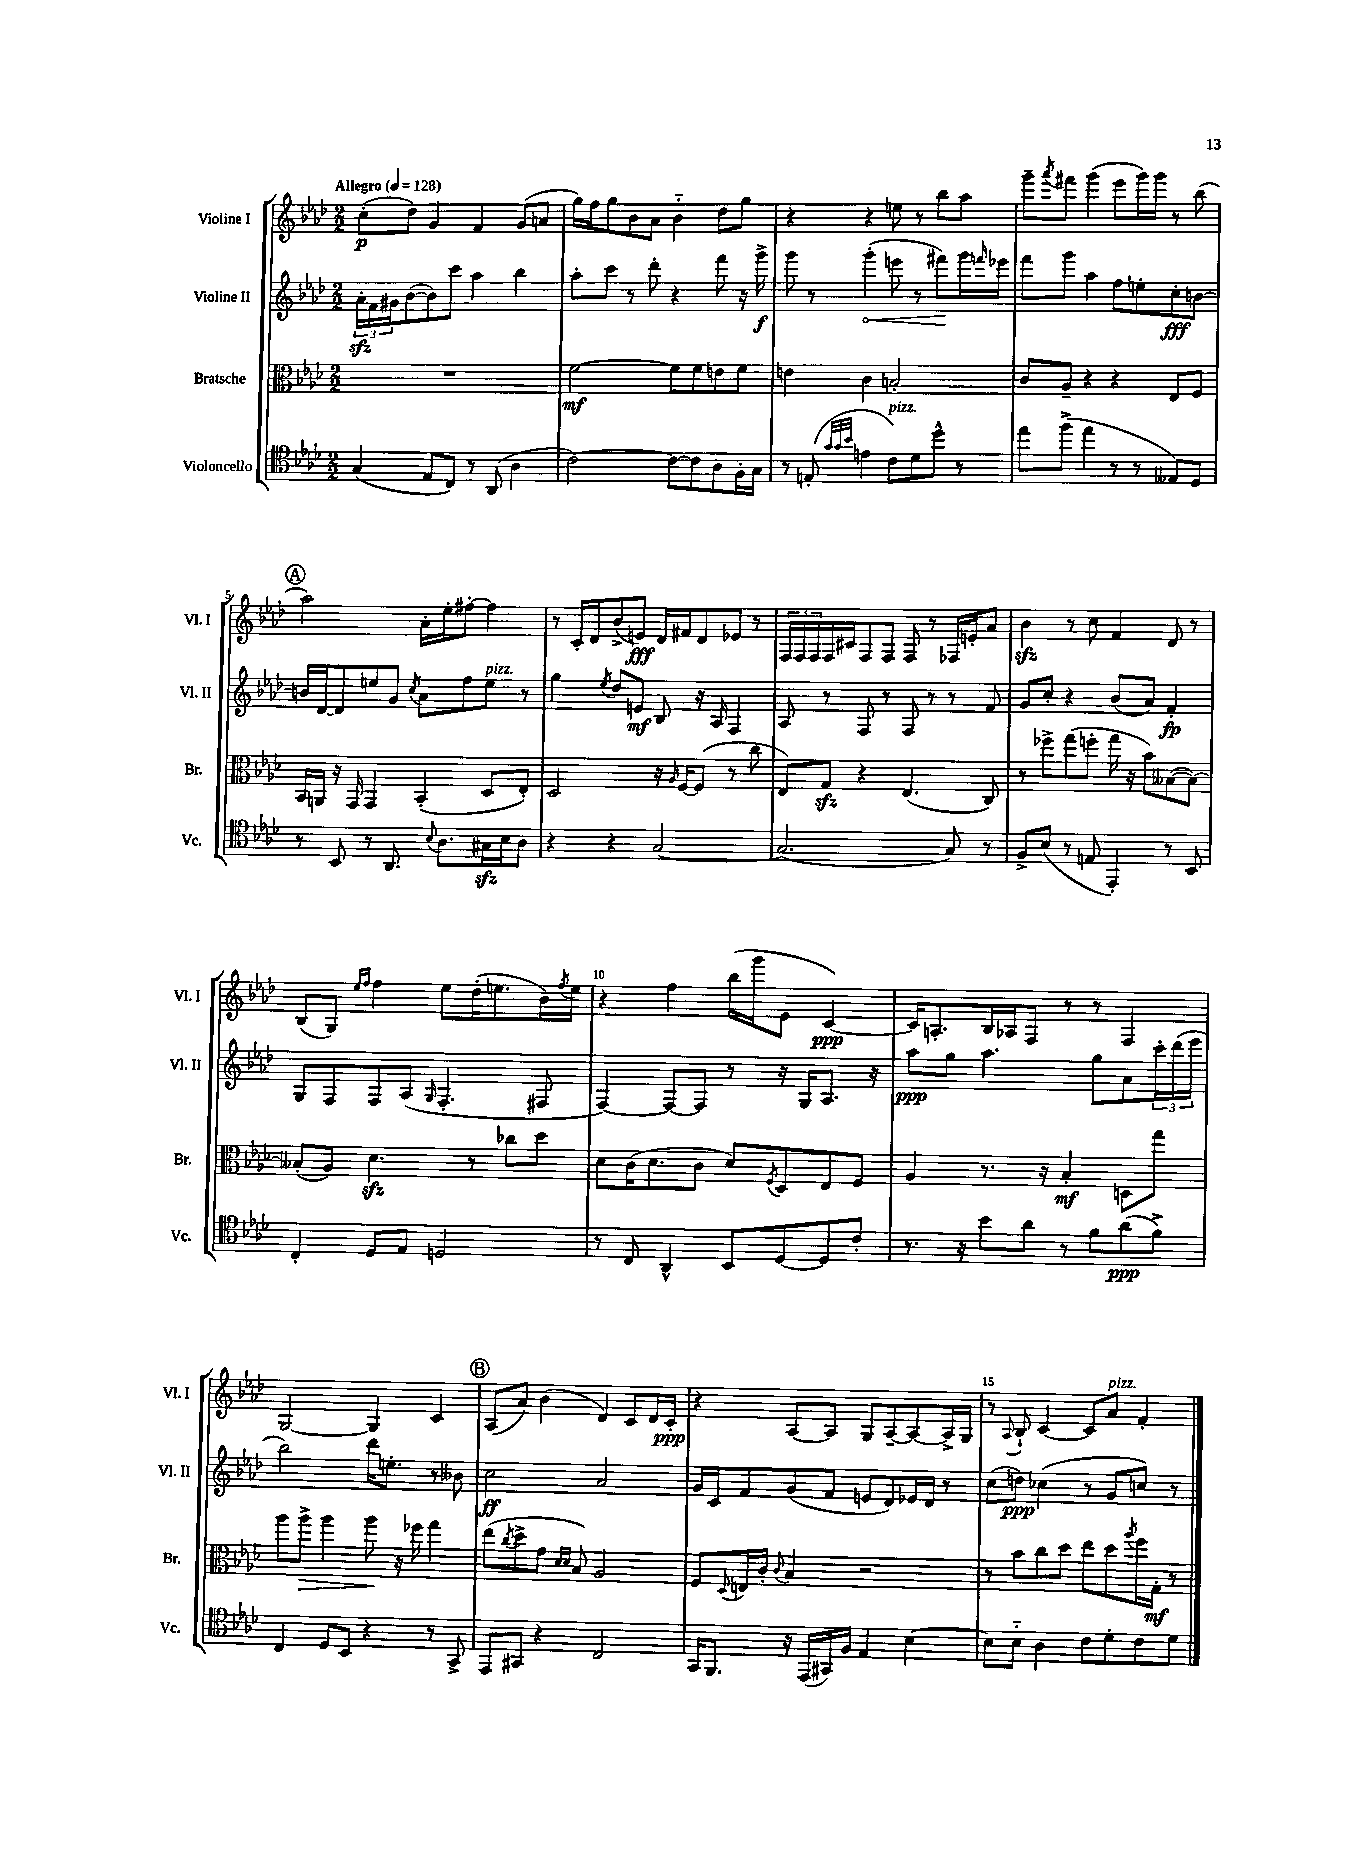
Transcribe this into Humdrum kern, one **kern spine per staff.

**kern	**kern	**kern	**kern
*staff4	*staff3	*staff2	*staff1
*clefC4	*clefC3	*clefG2	*clefG2
*k[b-e-a-d-]	*k[b-e-a-d-]	*k[b-e-a-d-]	*k[b-e-a-d-]
*M2/2	*M2/2	*M2/2	*M2/2
*MM128	*MM128	*MM128	*MM128
(4G/	1r	24a-'\LL	(8cc'\L
.	.	24f\	.
.	.	24g#\J	.
.	.	([8b-\	8dd-\J)
8E-/L	.	8b-\])	4g/
8C/J)	.	8ccc\J	.
8r	.	4aa-\	4f/
(8AA-/	.	.	.
4A-\	.	4bb-\	(8g/L
.	.	.	8a/J
=	=	=	=
[2c\)	[2f\	8aa-'\L	16gg\LL)
.	.	.	16ff\J
.	.	8ccc\J	8gg\
.	.	8r	8b-\
.	.	8ddd-'\	8a-\J
8c\_L	8f\]L	4r	4b-'~\
8c\]	8f\	.	.
8A-\	8e\	8fff\	8dd-\L
16F'\L	8f\J	16r	8gg\J
16G\JJ	.	16ggg^\	.
=	=	=	=
8r	4e\	8ggg\	4r
(8E'/	.	8r	.
32qqg/LLL	.	.	.
32qqg/	.	.	.
32qqb-/JJJ	.	.	.
4e\	4c\	(4ggg'\	4r
8c\L)	2B'/	8eee\	8ee\
8d-\	.	8r	8r
8dd-^^\J	.	8fff#\L)	8bb-\L
8r	.	16ggg\L	8aa-\J
.	.	16qqfff/	.
.	.	16eee-\JJ	.
=	=	=	=
8ee-\L	8c/L	8fff\L	8ggg~\L
.	.	.	8qaaa-/
(8ff^\J	8A-~/J	8ggg\J	8fff#\J
4ee-\	4r	4aa-\	(4ggg\
8r	4r	8ff\L	8eee-\L
8r	.	8ee'\	16ggg\L)
.	.	.	16ggg\JJ
8E--/L)	8E-/L	8cc'\	8r
8D-/J	8F/J	[8b\J	(8bb-\
=	=	=	=
8r	16BB-/LL	16b/]LL	2aa-\)
.	16AA/JJ	[16d-/J	.
8BB-/	16r	8d-/]	.
.	16GG/	.	.
8r	4GG/	8ee/	.
8.AA-/	.	8g/J	.
.	.	8qcc/	.
.	(4BB-'/	8a-\L	16a-'\LL
8qqB-/	.	.	.
8.A-\L	.	.	16ee-'\J
.	.	8ff\	[8ff#'\J
16G#\L	8D-/L	8ee\J	4ff#\]
16B-\J	.	.	.
8A-\J	8E-'/J)	8r	.
=	=	=	=
4r	2D-/	4gg\	8r
.	.	.	16c'/LL
.	.	.	16d-/J
.	.	8qee-/	.
4r	.	8dd-/L	(8b-^/
.	.	8e/J	8e/J)
[2G/	16r	8B-/	16d-/LL
.	16qqA-/	.	.
.	[16F/LK	.	16f#/J
.	(8F/]J	16r	8d-/
.	.	16A-/	.
.	8r	4F/	8e-/J
.	8cc\	.	8r
=	=	=	=
(2.G/]	8E-/L)	8A-/	24F/LL
.	.	.	24F/
.	.	.	24F/
.	8G/J	8r	16F/
.	.	.	16c#/J
.	4r	8F/	8F/
.	.	8r	8F/J
.	(4.E-/	8F/	8F/
.	.	8r	8r
8G/)	.	8r	16F-/LL
.	.	.	16e'/J
8r	8C/)	8f/	8a-/J
=	=	=	=
8F^/L	8r	8g/L	4b-\
(8B-/J	8ff-^\L	8cc'/J	.
8r	(8gg\	4r	8r
8E/	8ff'\J	.	8cc\
4EE-'/)	16gg\	(8b-/L	4f/
.	16r	.	.
.	8b-\L)	8a-/J)	.
8r	([8B--\	4f'/	8d-/
8BB-/	8B--\_J)	.	8r
=	=	=	=
4C'/	(8B--'/]L	8G/L	(8B-/L
.	8A-/J)	8F/	8G/J)
.	.	.	16qqee-/LL
.	.	.	16qqff/JJ
8D-/L	4.d-\	8F/	4ff\
8E-/J	.	(8A-/J	.
.	.	16qqG/	.
2D/	.	4.F'/	8ee-\L
.	8r	.	(16dd-'\K
.	.	.	8.ee\
.	8cc-\L	.	.
.	8dd-\J	8F#/	16b-\L)
.	.	.	8qff/
.	.	.	16ee\JJ
=	=	=	=
8r	8d-\L	[4F/)	4r
8C/	(16c\K	.	.
.	8.d-\	.	.
4AA-^^/	.	8F/_L	4ff\
.	8c\J	8F/]J	.
8BB-/L	8d-/L)	8r	(16bb-\LL
.	.	.	16ggg\J
.	8qF/	.	.
[8D-/	8D-/	16r	8e-\J
.	.	16G/LK	.
8D-/]	8E-/	8.A-/J	[4c/)
8c'/J	8F/J	.	.
.	.	16r	.
=	=	=	=
8.r	4A-/	8aa-\L	16c/]LK
.	.	.	8.A'/
.	.	8gg\J	.
16r	.	.	.
8b-\L	8.r	4.aa-\	16B-/L
.	.	.	16A-/J
8a-\J	.	.	8F/J
.	16r	.	.
8r	4B-'/	.	8r
8f\L	.	8gg\L	8r
(8a-\	8D\L	8a-\	4F/
8f^\J)	8gg\J	24ccc'\L	.
.	.	(24ddd-\	.
.	.	24eee-\JJ	.
=	=	=	=
4C/	8aa-\L	2bb-\)	[2G/
.	8aa-^\J	.	.
8D-/L	4aa-\	.	.
8BB-/J	.	.	.
4r	8aa-\	16ddd-\LK	4G/]
.	.	8.ee'\J	.
.	16r	.	.
.	16ff-\	.	.
8r	4gg\	8r	4c/
8GG^/	.	8b--\	.
=	=	=	=
8EE-/L	(8ee-\L	2cc\	(8A-/L
.	8qcc/	.	.
8GG#/J	8dd-^\	.	8a-/J)
4r	8g\J	.	(4b-\
.	16qqd-/LL	.	.
.	16qqd-/JJ	.	.
.	8B-/)	.	.
2C/	2A-/	2a-/	4d-/)
.	.	.	8c/L
.	.	.	16d-/L
.	.	.	16c'/JJ
=	=	=	=
16GG/LK	8F/L	16g/LL	4r
8.FF/J	.	16c/J	.
.	8qqD-/	.	.
.	16E/L	8f/	.
.	16c'/JJ	.	.
.	8qqc/	.	.
16r	4B-/	(8g/	[8A-/L
(16EE-/LL	.	.	.
16GG#/)	.	8f/J	8A-/]J
16F/JJ	.	.	.
4E-/	2r	8e/L	8G/L
.	.	8d-/)	[8A-~/
[4B-\	.	16e-/L	8A-/_
.	.	16d-/JJ	.
.	.	8r	16A-^/]L
.	.	.	16G/JJ
=	=	=	=
8B-\]L	8r	(8cc\L	8r
.	.	.	8qqA-/
8B-'~\J	8b-\L	8dd\J)	8B-`/
4A-\	8cc\	(4cc-\	[4c/
.	8dd-\J	.	.
8c\L	8ee-\L	8r	8c/]L
8d-'\	8dd-\	8g/L	8a-/J
.	8qaa-/	.	.
8c\	16ff\L	8cc/J)	4f'/
.	16G'\JJ	.	.
8d-\J	8r	8r	.
==	==	==	==
*-	*-	*-	*-
